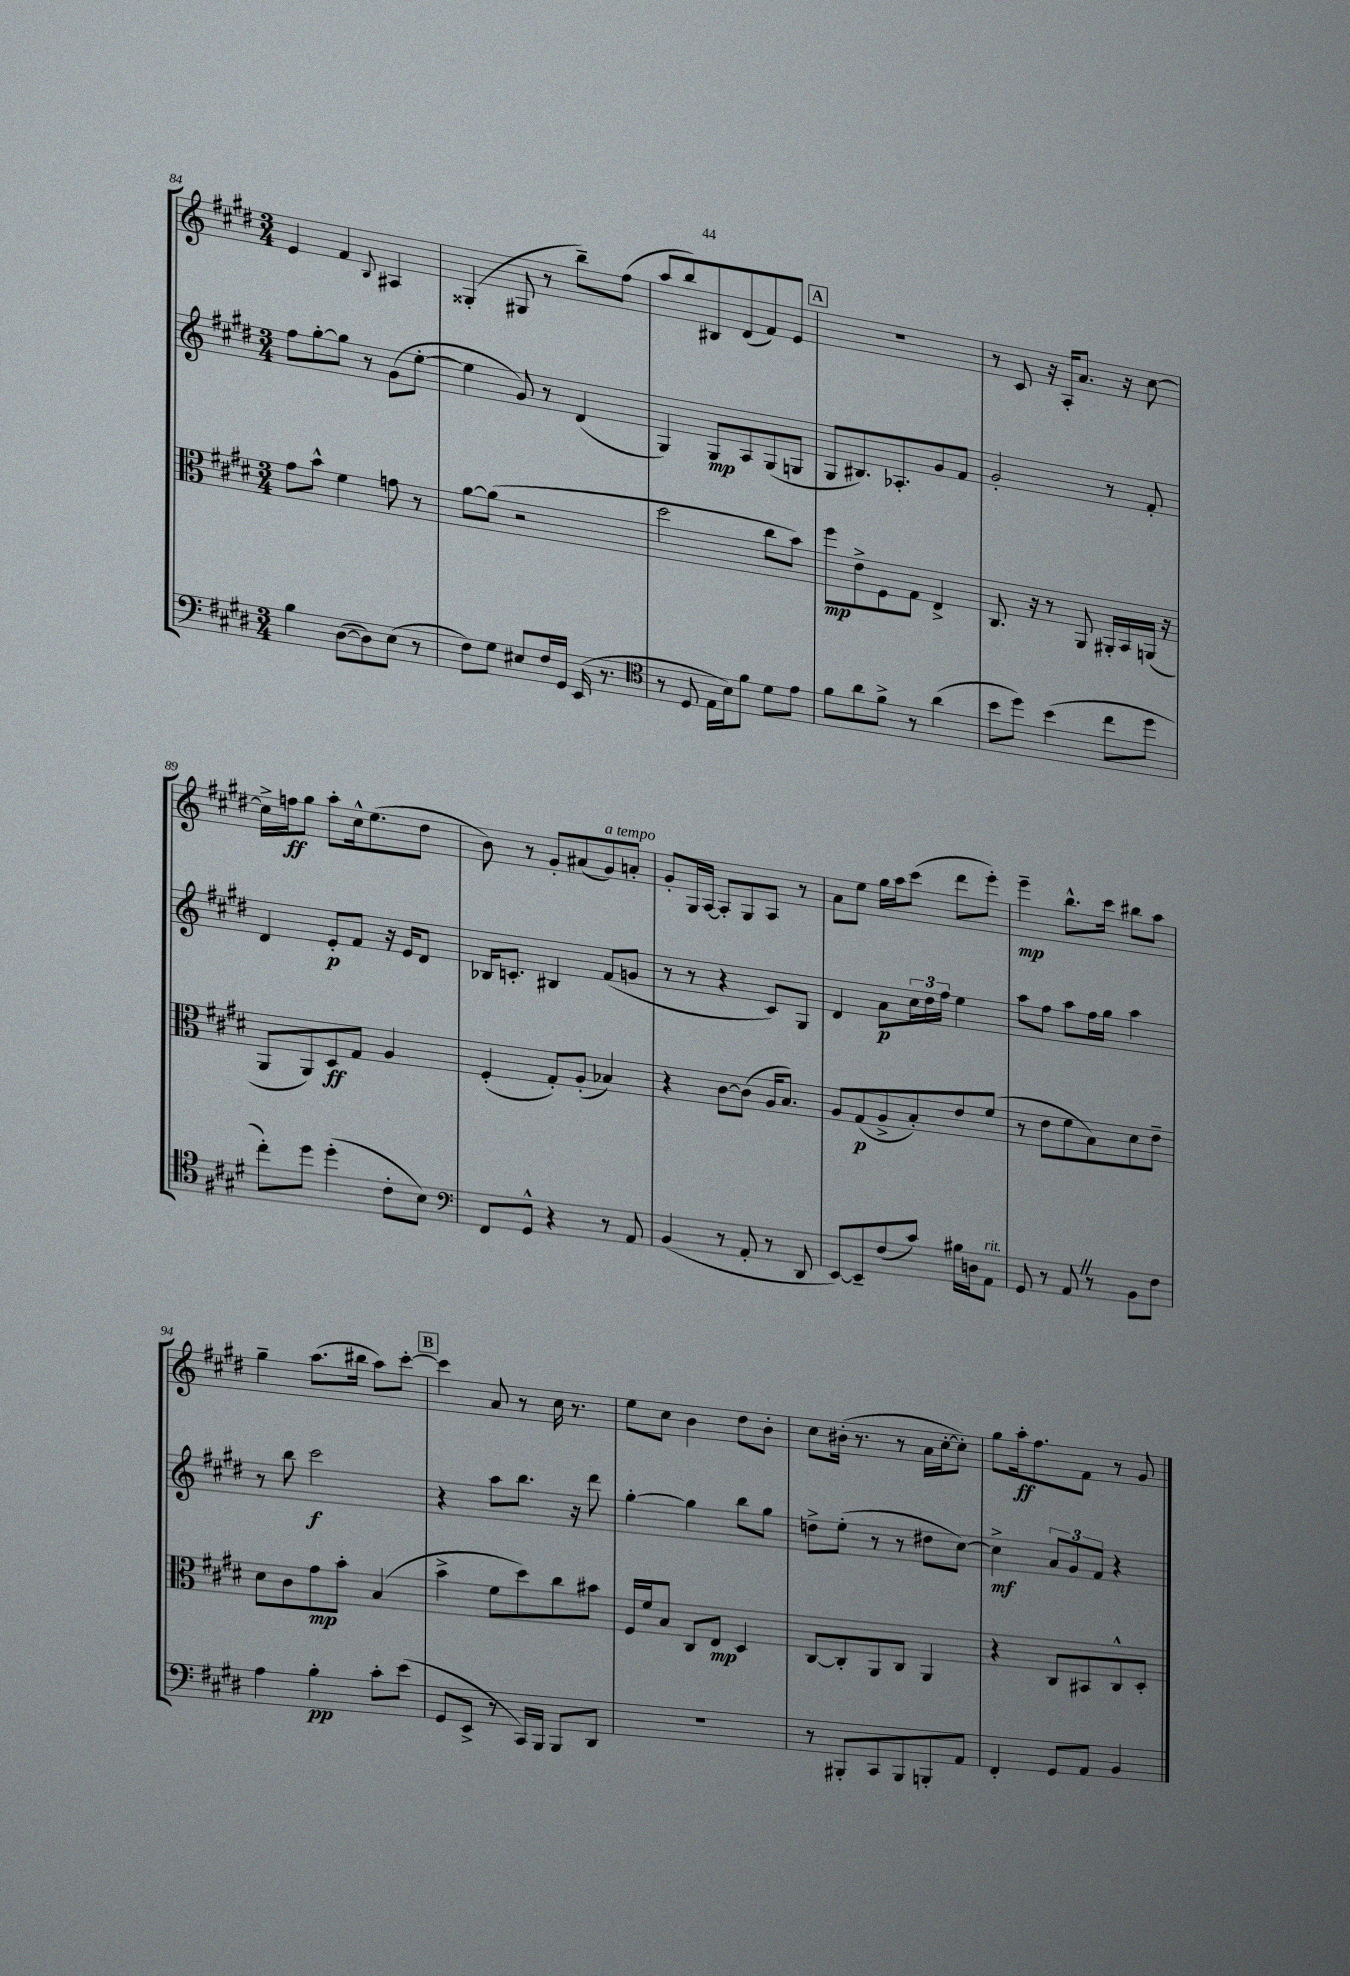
<<
\new StaffGroup <<
\new Staff = "s0" {
    \clef treble \key e \major \numericTimeSignature \time 3/4
    e'4 fis'4 \appoggiatura { b8 } ais4 |
    gisis4-.( gis8 r8 b''8--) fis''8( |
    a''8 b''8) bis8 dis'8( fis'8) e'8 |
    \mark \markup { \box "A" } R2. |
    r8 cis'8 r16 a16-. a'8. r16 cis''8~ |
    cis''16-> f''16\ff gis''8 a''8-. cis''16-^ e''8.( dis''8 |
    b'8) r8 gis'8-. ais'8( gis'8^\markup { \italic "a tempo" }) a'8-. |
    gis'8-. gis16 a16~ a8-. gis8 a8 r8 |
    a'8 e''8 gis''16 a''16 cis'''8( dis'''8 e'''8-.) |
    e'''4--\mp b''8.-^ cis'''16 bis''8 a''8 |
    gis''4-- a''8.( bis''16 a''8) cis'''8~-. |
    \mark \markup { \box "B" } cis'''4 a'8 r8 cis''16 r8. |
    e''8 cis''8 b'4 dis''8 b'8-. |
    cis''8 bis'16-.( r8. r8 a'16 cis''16~-. cis''8-.) |
    gis''8 a''16-.\ff fis''8. fis'8 r8 gis'8 \bar "|." |
}
\new Staff = "s1" {
    \clef treble \key e \major \numericTimeSignature \time 3/4
    fis''8 gis''8~-. gis''8 r8 gis'8( e''8~-. |
    e''4 gis'8) r8 dis'4( |
    gis4) gis8\mp a8 gis8( g8 |
    \mark \markup { \box "A" } gis8 bis8.) aes8.-. gis'8 fis'8 |
    gis'2-. r8 fis'8-. |
    dis'4 e'8-.\p fis'8 r16 e'16 dis'8 |
    bes16 c'8.-. bis4 fis'8( g'8 |
    r8 r8 r4 cis'8) gis8 |
    dis'4 a'8\p \tuplet 3/2 { cis''16 dis''16 fis''16 } e''4 |
    a''8 fis''8 a''8 fis''16 gis''16 a''4 |
    r8 b''8 cis'''2\f |
    \mark \markup { \box "B" } r4 a''8 b''8. r16 dis'''8 |
    gis''4~-. gis''4 b''8 gis''8 |
    d''8-> e''8-.( r8 r8 dis''8 cis''8~) |
    cis''4->\mf \tuplet 3/2 { a'8 gis'8 fis'8 } r4 \bar "|." |
}
\new Staff = "s2" {
    \clef alto \key e \major \numericTimeSignature \time 3/4
    gis'8 b'8-^ fis'4 g'8 r8 |
    a'8~ a'8( r2 |
    dis''2 cis''8 b'8) |
    \mark \markup { \box "A" } fis''8\mp e'8-> fis8 gis8 e4-> |
    cis8. r16 r8 a,8 ais,16-. b,16 a,16( r16 |
    a,8 a,8) dis8\ff gis8 a4 |
    fis4-.( gis8-.) a8-.( bes4) |
    r4 cis'8~ cis'8( a16 b8.) |
    a8 gis8\p( a8-> b8-.) e'8 fis'8( |
    r8 e'8 fis'8 b8) dis'8 e'8-- |
    dis'8 cis'8 gis'8\mp b'8-. b4( |
    \mark \markup { \box "B" } b'4-> fis'8 dis''8) cis''8 bis'8 |
    fis16 fis'16 b8 cis8 e8\mp dis4 |
    cis8~ cis8-. a,8 cis8 a,4 |
    r4 cis8 bis,8 cis8-^ dis8-. \bar "|." |
}
\new Staff = "s3" {
    \clef bass \key e \major \numericTimeSignature \time 3/4
    b4 dis8~( dis8) e8( r8 |
    fis8) gis8 eis8 fis16 gis,16 e,16( r8. |
    \clef tenor r8 dis8 e16 b16) fis'8 dis'8 e'8 |
    \mark \markup { \box "A" } fis'8 a'8 fis'8-> r8 a'4( |
    b'8 dis''8) b'4( cis''8 dis''8 |
    cis''8-.) dis''8 dis''4-.( cis'8-. b8) |
    \clef bass fis,8 gis,8-^ r4 r8 a,8 |
    b,4( r8 a,8-. r8 dis,8 |
    e,8~) e,8-- fis8( cis'8) bis16 d16 a,8^\markup { \italic "rit." } |
    gis,8 r8 a,8 \once \override BreathingSign.text = \markup { \musicglyph "scripts.caesura.straight" } \breathe r8 b,8 fis8 |
    a4 b4-.\pp cis'8-. e'8( |
    \mark \markup { \box "B" } gis,8 e,8-> r8 cis,16) b,,16 b,,8 dis,8 |
    R2. |
    r8 bis,,8-. cis,8 bis,,8 b,,8-. a,8 |
    fis,4-. gis,8 a,8 b,4 \bar "|." |
}
>>
>>
\layout { \context { \Score currentBarNumber = #84 } }
